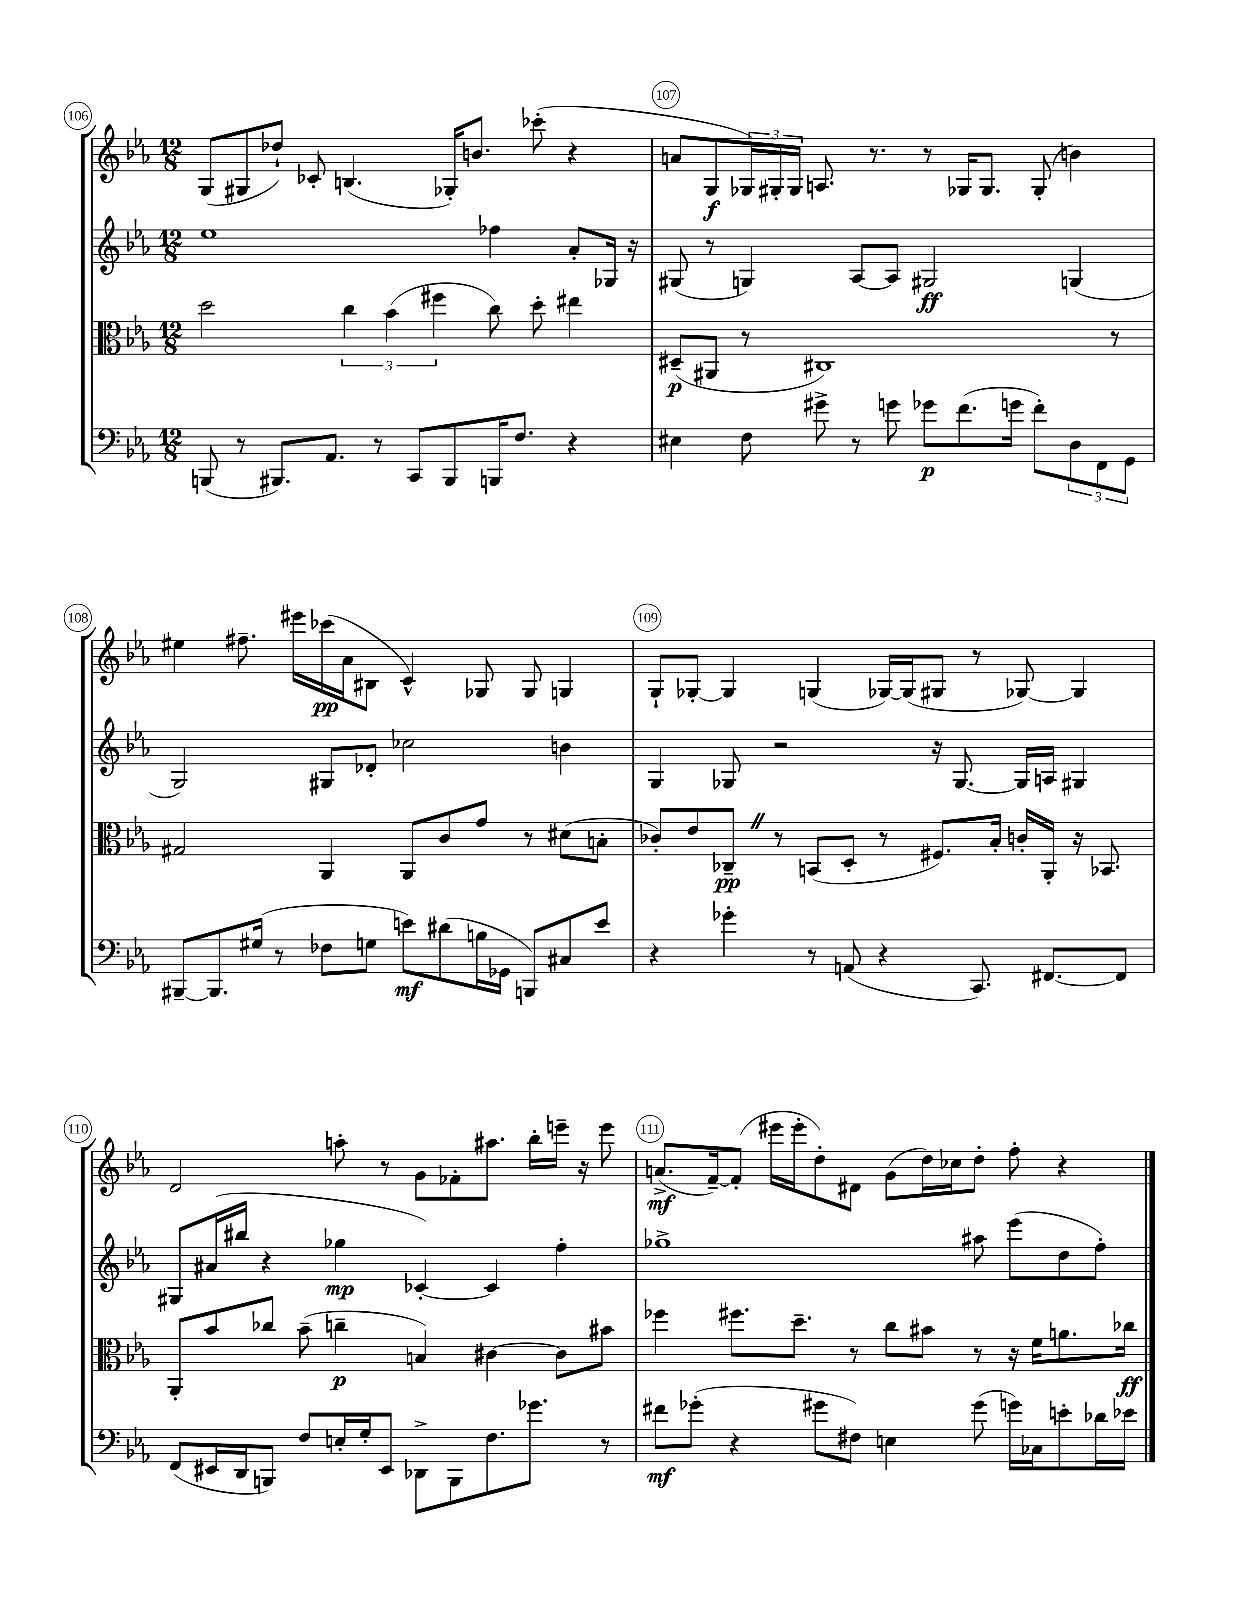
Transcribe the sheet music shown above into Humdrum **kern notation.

**kern	**kern	**kern	**kern
*staff4	*staff3	*staff2	*staff1
*clefF4	*clefC3	*clefG2	*clefG2
*k[b-e-a-]	*k[b-e-a-]	*k[b-e-a-]	*k[b-e-a-]
*M12/8	*M12/8	*M12/8	*M12/8
(8BBB	2dd	1ee-	(8G
8r	.	.	8G#
8.BBB#)	.	.	8dd-`)
.	.	.	8c-'
8.AA-	.	.	.
.	6cc	.	(4.B
8r	.	.	.
.	(6b-	.	.
8CC	.	.	.
.	6ff#	.	.
8BBB#	.	.	16G-')
.	.	.	8.b
16BBB	8cc)	4ff-	.
8.F	.	.	.
.	8dd'	.	(8ccc-'
4r	4ee#	8a-'	4r
.	.	16G-	.
.	.	16r	.
=	=	=	=
4E#	(8D#~	(8G#	8a
.	8AA#	8r	8G
8F	8r	4G)	24G-)
.	.	.	24G#'
.	.	.	24G#
8g#^	1C#)	.	8.A
8r	.	[8A-	.
.	.	.	8.r
8g	.	8A-]	.
8g-	.	2G#	8r
(8.f	.	.	16G-
.	.	.	8.G-
16g	.	.	.
8f')	.	.	(8G-'
12D	.	(4G	4b)
12FF	.	.	.
.	8r	.	.
12GG	.	.	.
=	=	=	=
[8BBB#~	2G#	2G)	4ee#
8.BBB#]	.	.	.
.	.	.	8.ff#~
(16G#	.	.	.
8r	.	.	.
.	.	.	16eee#
8F-	4AA-	8G#	(16ccc-
.	.	.	16a-
8G	.	8d-'	8B#
8e)	8AA-	2cc-	4c^^)
(8d#	8c	.	.
16B	8g	.	8G-
16GG-	.	.	.
8BBB)	8r	.	8G-
8C#	(8d#	4b	4G
8e	8B'	.	.
=	=	=	=
4r	8c-')	4G	8G`
.	8e-	.	[8G-'
4g-'	8C-~	8G-	4G-]
.	8r	2r	.
8r	(8BB	.	(4G
(8AA	8D'	.	.
4r	8r	.	[16G-)
.	.	.	(16G-]
.	8.F#)	16r	8G#
.	.	[8.G-	.
8.CC)	.	.	8r
.	16B-'	.	.
.	16c'	16G-]	[8G-)
[8.FF#	16AA-'	16A	.
.	16r	4G#	4G-]
.	8.BB-	.	.
8FF#]	.	.	.
=	=	=	=
(8FF	8AA-'	8G#	2d
16EE#	8b-	(16a#	.
16DD	.	16bb#	.
8BBB)	8cc-	4r	.
8F	(8b-~	.	.
16E'	4cc~	4gg-	8aa'
16G'	.	.	.
8EE#	.	.	8r
8DD-^	4B)	[4c-')	8g
8BBB	.	.	8f-'
8.F	[4c#	4c-]	8.aa#
8.g-	.	.	16bb-'
.	8c#]	4ff'	16eee~
.	.	.	16r
8r	8b#	.	8eee
=	=	=	=
8f#	4ff-	1gg-^	(8.a^
(8g-'	.	.	.
.	.	.	[16f~)
4r	8.ff#	.	(8f']
.	.	.	16eee#
.	8.dd~	.	16eee#'
8g#	.	.	8dd')
8F#)	8r	.	8d#
4E	8cc	.	(8g
.	8b#	.	16dd)
.	.	.	16cc-
(8g#	8r	8aa#	8dd'
16g)	16r	(8eee-	8ff'
16C-	16f	.	.
8e'	8.a	8dd	4r
16d-	.	8ff')	.
16e-	16cc-	.	.
==	==	==	==
*-	*-	*-	*-
